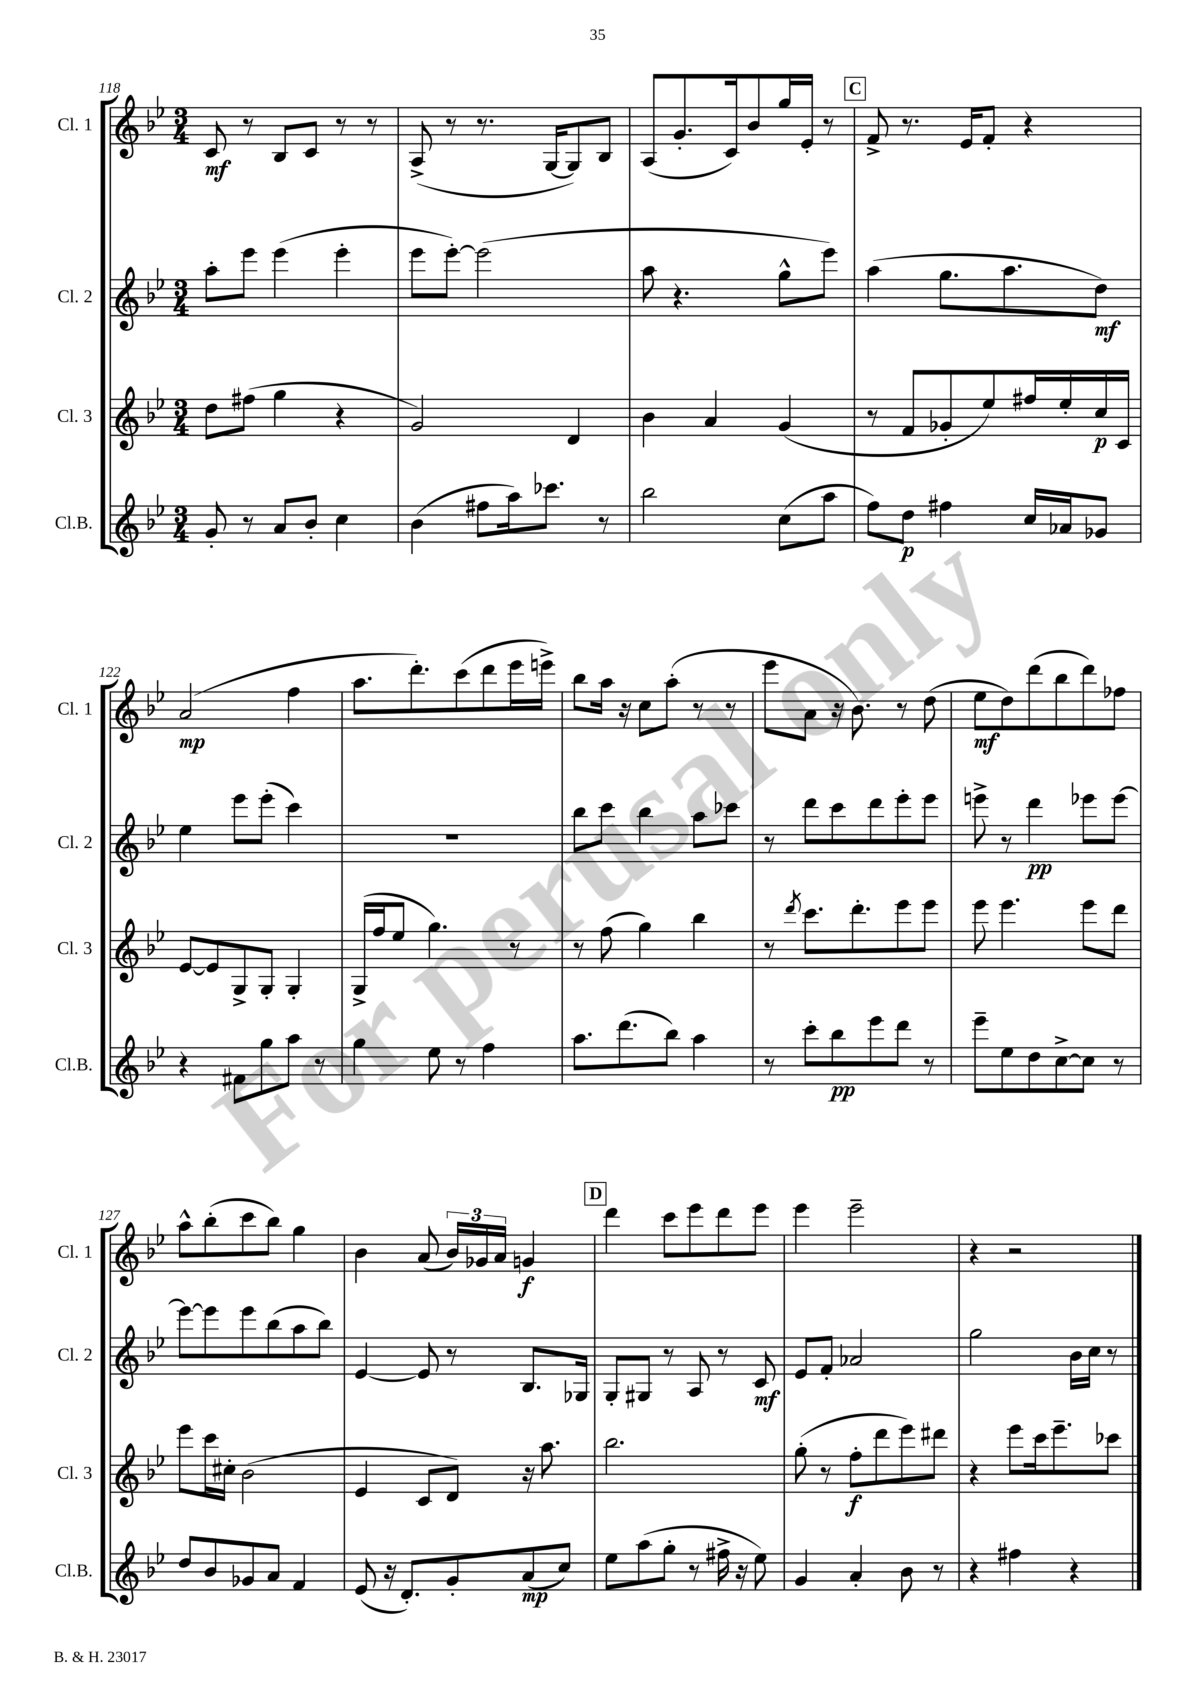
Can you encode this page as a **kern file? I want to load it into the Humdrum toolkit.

**kern	**dynam	**kern	**dynam	**kern	**dynam	**kern	**dynam
*part4	*part4	*part3	*part3	*part2	*part2	*part1	*part1
*staff4	*staff4	*staff3	*staff3	*staff2	*staff2	*staff1	*staff1
*I"Cl.B.	*	*I"Cl. 3	*	*I"Cl. 2	*	*I"Cl. 1	*
*I'Cl.B.	*	*I'Cl. 3	*	*I'Cl. 2	*	*I'Cl. 1	*
*clefG2	*	*clefG2	*	*clefG2	*	*clefG2	*
*k[b-e-]	*	*k[b-e-]	*	*k[b-e-]	*	*k[b-e-]	*
*M3/4	*	*M3/4	*	*M3/4	*	*M3/4	*
=118	=118	=118	=118	=118	=118	=118	=118
8g'/	.	8dd\L	.	8aa'\L	.	8c/	mf
8r	.	(8ff#X\J	.	8eee-\J	.	8r	.
8a/L	.	4gg\	.	(4eee-\	.	8B-/L	.
8b-'/J	.	.	.	.	.	8c/J	.
4cc\	.	4r	.	4eee-'\	.	8r	.
.	.	.	.	.	.	8r	.
=119	=119	=119	=119	=119	=119	=119	=119
(4b-\	.	2g/)	.	8eee-\L	.	(8A^/	.
.	.	.	.	[8eee-'\J)	.	8r	.
8ff#X\L	.	.	.	(2eee-\]	.	8.r	.
16aa\k)	.	.	.	.	.	.	.
8.ccc-X\J	.	.	.	.	.	[16G/KL	.
.	.	4d/	.	.	.	8G/])	.
8r	.	.	.	.	.	8B-/J	.
=120	=120	=120	=120	=120	=120	=120	=120
2bb-\	.	4b-\	.	8aa\	.	(8A/L	.
.	.	.	.	4.r	.	8.g'/	.
.	.	4a/	.	.	.	.	.
.	.	.	.	.	.	16c/k)	.
.	.	.	.	.	.	8b-/	.
(8cc\L	.	(4g/	.	8gg^^\L	.	16gg/L	.
.	.	.	.	.	.	16e-'/JJ	.
8aa\J	.	.	.	8eee-\J)	.	8r	.
!!LO:REH:place=s1:t=C
=121	=121	=121	=121	=121	=121	=121	=121
8ff\L)	.	8r	.	(4aa\	.	8f^/	.
8dd\J	p	8f/L	.	.	.	8.r	.
4ff#X\	.	8g-X'/	.	8.gg\L	.	.	.
.	.	.	.	.	.	16e-/KL	.
.	.	8ee-/)	.	.	.	8f'/J	.
.	.	.	.	8.aa\	.	.	.
16cc/LL	.	16ff#X/L	.	.	.	4r	.
16a-X/J	.	16ee-'/	.	.	.	.	.
8g-X/J	.	16cc/	p	8dd\J)	mf	.	.
.	.	16c/JJ	.	.	.	.	.
!!LO:LB:g=z
=122	=122	=122	=122	=122	=122	=122	=122
4r	.	[8e-/L	.	4ee-\	.	(2a/	mp
.	.	8e-/]	.	.	.	.	.
8f#X\L	.	8G^/	.	8eee-\L	.	.	.
8gg\	.	8G'/J	.	(8eee-'\J	.	.	.
8aa\J	.	4G'/	.	4ccc\)	.	4ff\	.
8r	.	.	.	.	.	.	.
=123	=123	=123	=123	=123	=123	=123	=123
4gg\	.	(16G^/LL	.	2.r	.	8.aa\L	.
.	.	16ff/J	.	.	.	.	.
.	.	8ee-/J	.	.	.	.	.
.	.	.	.	.	.	8.ddd'\)	.
8ee-\	.	4.gg\)	.	.	.	.	.
8r	.	.	.	.	.	(8ccc\	.
4ff\	.	.	.	.	.	8ddd\	.
.	.	8r	.	.	.	16eee-\L	.
.	.	.	.	.	.	16eeen^\JJ)	.
=124	=124	=124	=124	=124	=124	=124	=124
8.aa\L	.	8r	.	8bb-\L	.	8bb-\L	.
.	.	(8ff\	.	8ccc\J	.	16aa\Jk	.
(8.ddd\	.	.	.	.	.	16r	.
.	.	4gg\)	.	4bb-\	.	8cc\L	.
8bb-\J)	.	.	.	.	.	(8aa'\J	.
4aa\	.	4bb-\	.	8aa\L	.	8r	.
.	.	.	.	8ccc-X\J	.	8r	.
=125	=125	=125	=125	=125	=125	=125	=125
8r	.	8r	.	8r	.	8eee-\L	.
.	.	8qddd/	.	.	.	.	.
8ccc'\L	.	8.ccc\L	.	8ddd\L	.	8a\J	.
8bb-\	pp	.	.	8ccc\	.	16r	.
.	.	8.ddd'\	.	.	.	8.b-\)	.
8eee-\	.	.	.	8ddd\	.	.	.
8ddd\J	.	8eee-\	.	8eee-'\	.	8r	.
8r	.	8eee-\J	.	8eee-\J	.	(8dd\	.
=126	=126	=126	=126	=126	=126	=126	=126
8eee-~\L	.	8eee-\	.	8eeen^\	.	8ee-\L	mf
8ee-\	.	4.eee-\	.	8r	.	8dd\)	.
8dd\	.	.	.	4ddd\	pp	(8ddd\	.
[8cc^\	.	.	.	.	.	8bb-\	.
8cc\J]	.	8eee-\L	.	8eee-X\L	.	8ddd\)	.
8r	.	8ddd\J	.	[8eee-\J	.	8ff-X\J	.
!!LO:LB:g=z
=127	=127	=127	=127	=127	=127	=127	=127
8dd/L	.	8eee-\L	.	8eee-\L_	.	8aa^^\L	.
8b-/	.	16ccc\L	.	8eee-\]	.	(8bb-'\	.
.	.	16cc#X'\JJ	.	.	.	.	.
8g-X/	.	(2b-\	.	8eee-\	.	8ccc\	.
8a/J	.	.	.	(8bb-\	.	8bb-\J)	.
4f/	.	.	.	8aa\	.	4gg\	.
.	.	.	.	8bb-\J)	.	.	.
=128	=128	=128	=128	=128	=128	=128	=128
(8e-/	.	4e-/	.	[4e-/	.	4b-\	.
16r	.	.	.	.	.	.	.
8.d'/L)	.	.	.	.	.	.	.
.	.	8c/L	.	8e-/]	.	(8a/	.
8g'/	.	8d/J)	.	8r	.	24b-/LL)	.
.	.	.	.	.	.	24g-X/	.
.	.	.	.	.	.	24a/JJ	.
(8a/	mp	16r	.	8.B-/L	.	4gn/	f
.	.	8.aa\	.	.	.	.	.
8cc/J)	.	.	.	.	.	.	.
.	.	.	.	16G-X/Jk	.	.	.
!!LO:REH:place=s1:t=D
=129	=129	=129	=129	=129	=129	=129	=129
8ee-\L	.	2.bb-\	.	8G'/L	.	4ddd\	.
(8aa\	.	.	.	8G#X/J	.	.	.
8gg'\J	.	.	.	8r	.	8ccc\L	.
8r	.	.	.	8A/	.	8eee-\	.
16ff#X^\	.	.	.	8r	.	8ddd\	.
16r	.	.	.	.	.	.	.
8ee-\)	.	.	.	8c/	mf	8eee-\J	.
=130	=130	=130	=130	=130	=130	=130	=130
4g/	.	(8gg'\	.	8e-/L	.	4eee-\	.
.	.	8r	.	8f'/J	.	.	.
4a'/	.	8ff'\L	f	2a-X/	.	2eee-~\	.
.	.	8ddd\	.	.	.	.	.
8b-\	.	8eee-\)	.	.	.	.	.
8r	.	8ddd#X\J	.	.	.	.	.
=131	=131	=131	=131	=131	=131	=131	=131
4r	.	4r	.	2gg\	.	4r	.
4ff#X\	.	8eee-\L	.	.	.	2r	.
.	.	16ccc\k	.	.	.	.	.
.	.	8.eee-~\	.	.	.	.	.
4r	.	.	.	16b-\LL	.	.	.
.	.	.	.	16cc\JJ	.	.	.
.	.	8ccc-X\J	.	8r	.	.	.
==	==	==	==	==	==	==	==
*-	*-	*-	*-	*-	*-	*-	*-
